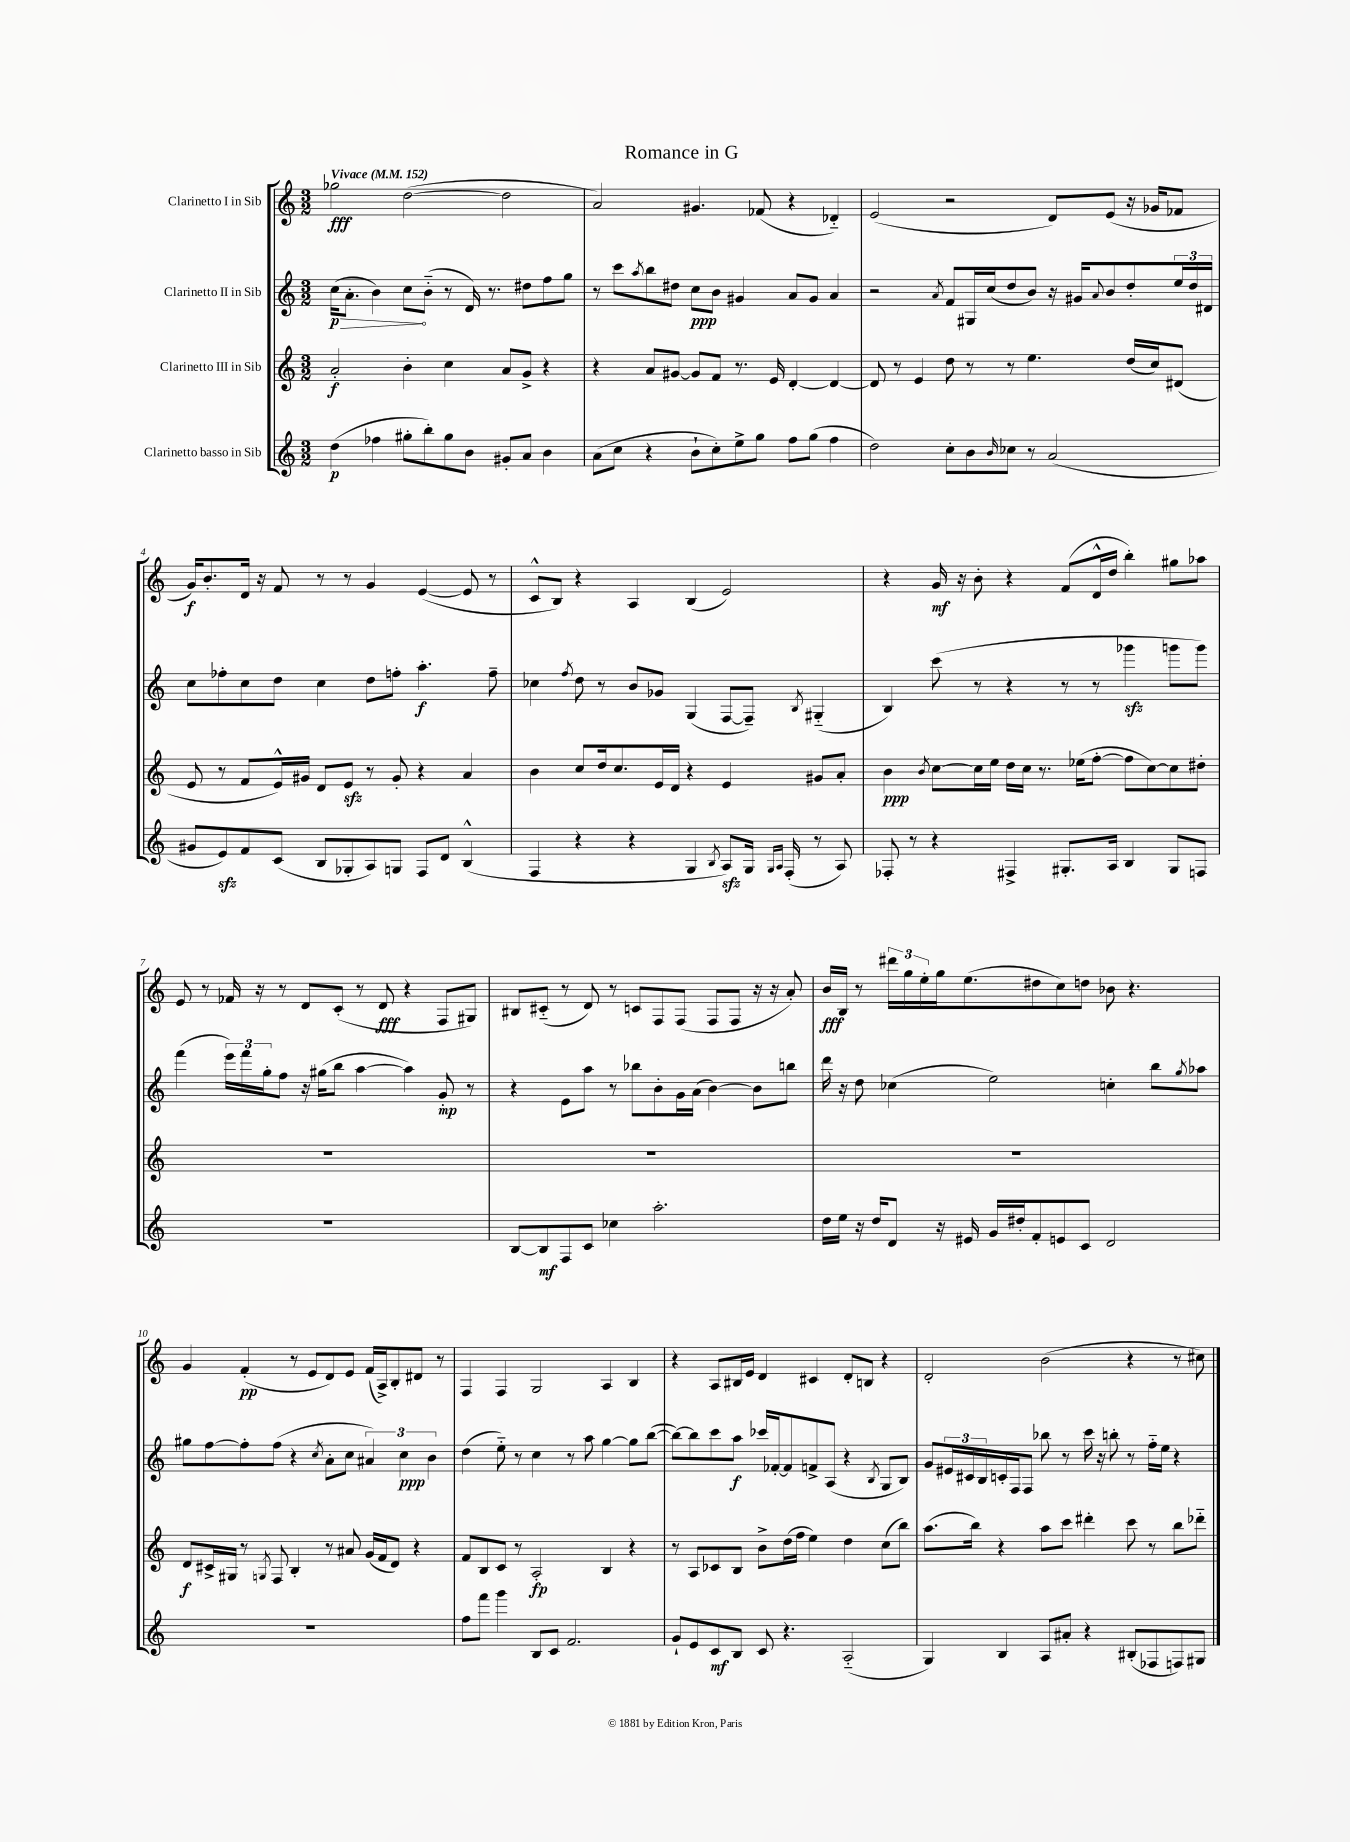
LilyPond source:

\header { title = "Romance in G" }
<<
\new StaffGroup <<
\new Staff = "s0" \with { instrumentName = "Clarinetto I in Sib" } {
    \clef treble \key c \major \numericTimeSignature \time 3/2 \tempo "Vivace" 4 = 152
    ges''2\fff d''2~( d''2 |
    a'2) gis'4. fes'8( r4 des'4-_) |
    e'2( r2 d'8) e'8( r16 ges'16 fes'8 |
    g'16\f) b'8.-. d'16 r16 f'8 r8 r8 g'4 e'4~( e'8 r8 |
    c'8-^ b8) r4 a4 b4( e'2) |
    r4 g'16\mf r16 b'8-. r4 f'8( d'16-^ d''16 b''4-.) gis''8 aes''8 |
    e'8 r8 fes'16 r16 r8 d'8 c'8-.( r8 d'8\fff r4 f8 gis8) |
    bis8 cis'8-_( r8 d'8) r8 c'8 f8 f8( f8 f8 r16 r16 a'8-.) |
    b'16\fff b16 r8 \tuplet 3/2 { dis'''16 g''16 e''16-. } g''16 e''8.( dis''8 c''8) d''8 bes'8 r4. |
    g'4 f'4-.\pp( r8 e'8 d'8) e'8 f'16( a16->) b8-. dis'8 r8 |
    f4 f4 g2 a4 b4 |
    r4 a8 bis16 e'16 d'4 cis'4 d'8-. b8 r4 |
    d'2-. b'2( r4 r8 cis''8) \bar "|." |
}
\new Staff = "s1" \with { instrumentName = "Clarinetto II in Sib" } {
    \clef treble \key c \major \numericTimeSignature \time 3/2
    \once \override Hairpin.circled-tip = ##t c''16\p\>( a'8.-. b'4) c''8\! b'8-_( r8 d'16) r8. dis''8 f''8 g''8 |
    r8 c'''8 \acciaccatura { a''8 } b''8 dis''8 c''8\ppp b'8 gis'4 a'8 gis'8 a'4 |
    r2 \acciaccatura { a'8 } f'8 gis16 c''16( d''8 b'8) r16 gis'16 \appoggiatura { a'8 } b'8 d''8-. \tuplet 3/2 { e''16 d''16 dis'16 } |
    c''8 fes''8-. c''8 d''8 c''4 d''8 f''8-. a''4.-.\f f''8-- |
    ces''4 \acciaccatura { f''8 } d''8 r8 b'8 ges'8 g4( f8~ f8--) \acciaccatura { b8 } gis4-_( |
    b4) c'''8( r8 r4 r8 r8 ges'''4\sfz g'''8 g'''8) |
    f'''4( \tuplet 3/2 { e'''16) f'''16 g''16-. } f''8 r16 gis''16( b''8 a''4~ a''4) g'8-.\mp r8 |
    r4 e'8 a''8 r8 bes''8 b'8-. g'16 a'16( b'4~) b'8 b''8 |
    d'''16 r16 d''8 ces''4( e''2) c''4-. b''8 \acciaccatura { g''8 } aes''8 |
    gis''8 f''8~ f''8-. f''8( r4 \acciaccatura { c''8 } a'8-. c''8 \tuplet 3/2 { ais'4) c''4\ppp b'4 } |
    d''4( e''8-_) r8 c''4 r8 a''8 g''4~ g''8 b''8~( |
    b''8~) b''8 c'''8 a''8\f ces'''16 fes'16~-. fes'8 f'8-> a8( r4 \acciaccatura { b8 } g8 b8) |
    g'8 \tuplet 3/2 { eis'16 cis'16 b16 } c'16-. f16 f8 bes''8 r8 c'''16 r16 b''8-. r8 f''16-_ e''16 r4 \bar "|." |
}
\new Staff = "s2" \with { instrumentName = "Clarinetto III in Sib" } {
    \clef treble \key c \major \numericTimeSignature \time 3/2
    a'2-.\f b'4-. c''4 a'8 g'8-> r4 |
    r4 a'8 gis'8~ gis'8 f'8 r8. e'16 d'4~-. d'4~ |
    d'8 r8 e'4 d''8 r8 r8 e''4. d''16( c''16) dis'8( |
    e'8 r8 f'8 e'16-^) gis'16 d'8 e'8\sfz r8 gis'8-. r4 a'4 |
    b'4 c''8 d''16 c''8. e'16 d'16 r4 e'4 gis'8 a'8-. |
    b'4\ppp \acciaccatura { b'8 } c''8~ c''16 e''16 d''16 c''16 r8. ees''16( f''8~-. f''8 c''8~) c''8 dis''8-. |
    R1. |
    R1. |
    R1. |
    d'8\f cis'16-> gis16 r8 \acciaccatura { g8 } f8 b4-. r8 ais'8 g'16( f'16 d'8) r4 |
    f'8 b8 c'8 r8 a2-.\fp b4 r4 |
    r8 a8 ces'8 b8 b'8-> d''16( f''16 e''4) d''4 c''8( b''8) |
    a''8.( b''16) r4 a''8 c'''8 dis'''4-. c'''8 r8 b''8 des'''8-_ \bar "|." |
}
\new Staff = "s3" \with { instrumentName = "Clarinetto basso in Sib" } {
    \clef treble \key c \major \numericTimeSignature \time 3/2
    d''4\p( fes''4 gis''8-. b''8-.) gis''8 b'8 gis'8-. a'8 b'4 |
    a'8( c''8 r4 b'8-! c''8-.) e''8-> g''8 f''8 g''8( f''4 |
    d''2) c''8-. b'8 \grace { b'16 } ces''8 r8 a'2( |
    gis'8 e'8\sfz) f'8 c'8( b8 ges8-. a8) g8 f8 d'8 b4-^( |
    f4 r4 r4 g4 \acciaccatura { b8 } a8\sfz) g16 \grace { g16 a16 } f16-.( r8 a8) |
    fes8-. r8 r4 fis4-> gis8.-. a16 b4 gis8 f8 |
    R1. |
    b8~ b8\mf f8 c'8 ces''4 a''2.-. |
    d''16 e''16 r16 d''16 d'8 r16 eis'16 g'16 dis''16-. f'8-. e'8 c'8 d'2 |
    R1. |
    f''8 f'''8 g'''4 b8 c'8 f'2. |
    g'8-! e'8 c'8\mf b8 c'8 r4. a2-_( |
    g4) b4 a8 ais'8-. r4 bis8-.( fes8 f8) gis8 \bar "|." |
}
>>
>>
